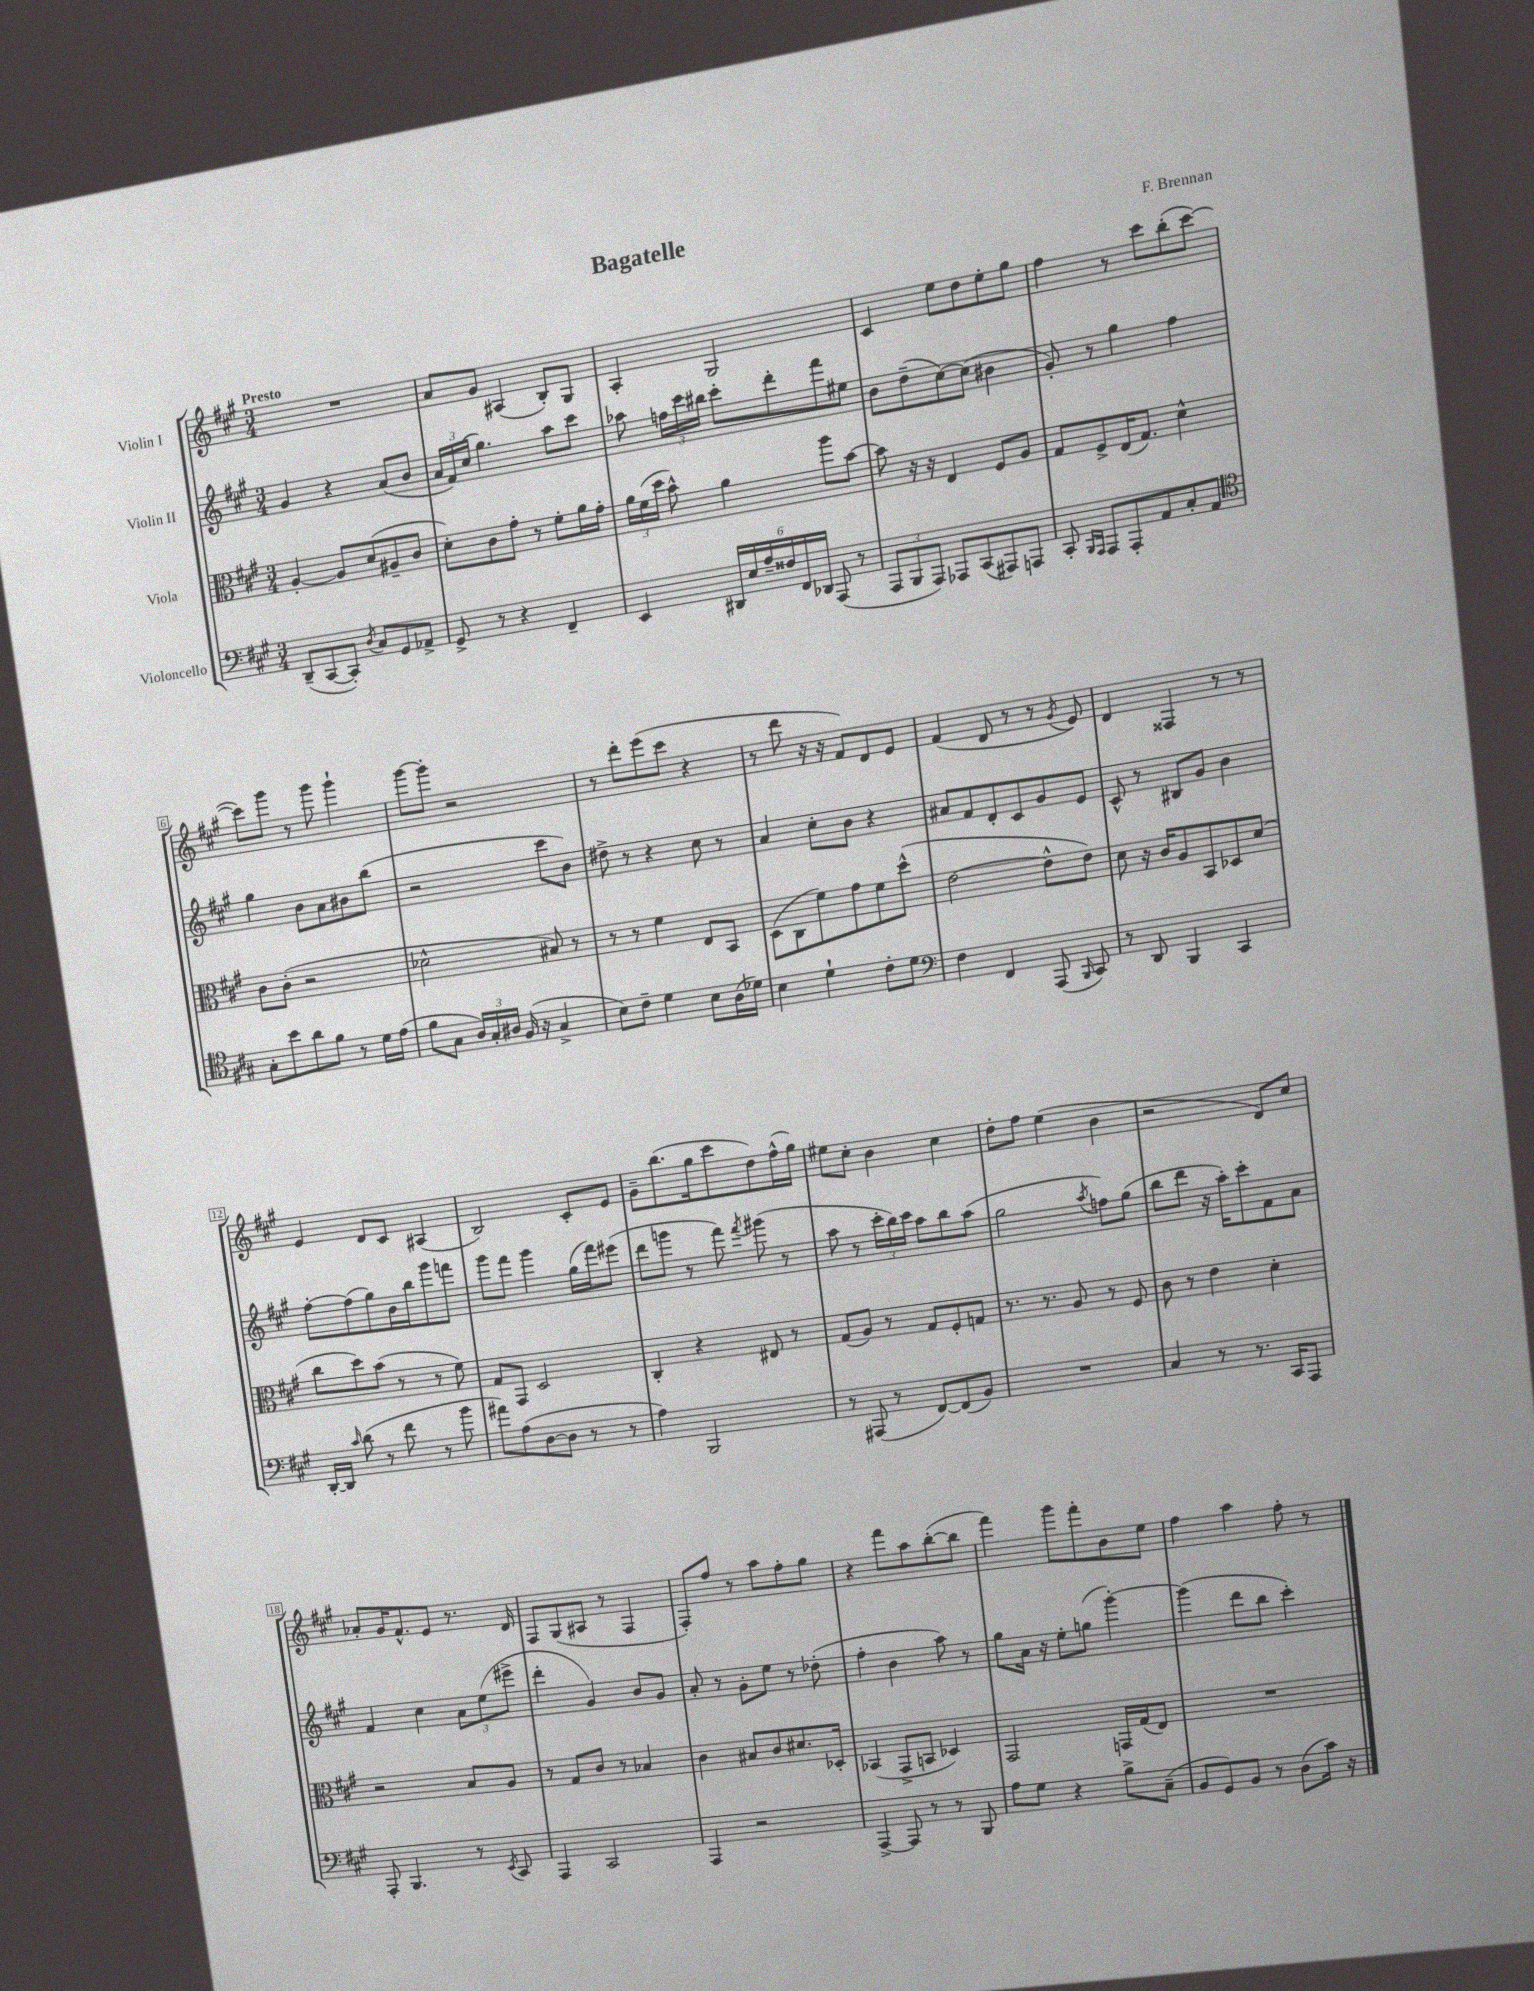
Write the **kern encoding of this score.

**kern	**kern	**kern	**kern
*staff4	*staff3	*staff2	*staff1
*clefF4	*clefC3	*clefG2	*clefG2
*k[f#c#g#]	*k[f#c#g#]	*k[f#c#g#]	*k[f#c#g#]
*M3/4	*M3/4	*M3/4	*M3/4
(8DD~	[4A'	4g#	2.r
[8CC#	.	.	.
8CC#'])	8A]	4r	.
8qD	.	.	.
8C#	(8d	.	.
8GG#	8A#~	(8a	.
8AA-^	8c#	8b	.
=	=	=	=
8GG#^	8d')	24a	8a
.	.	24f#)	.
.	.	(24cc#	.
8r	8c#	4.gg#)	8g#
4r	8g#'	.	(4A#
.	8r	.	.
4FF#~	8f#'	8aa	8B')
.	16a	8ccc#	8G#
.	16g#'	.	.
=	=	=	=
4EE	24a	8aa-	4A'
.	(24f#	.	.
.	24dd	.	.
.	8b^^)	24ff	.
.	.	24ccc#	.
.	.	24bb#	.
24DD#	4a	8ccc#'	2G#
24E	.	.	.
24A~	.	.	.
24F##	.	8ddd'	.
24FF#	.	.	.
24DD-	.	.	.
(8AAA	8aa	8fff#	.
8r	[8b	8ee#	.
=	=	=	=
12AAA	8b]	8b	4c#
12BBB	.	.	.
.	16r	(8dd~	.
12AAA)	.	.	.
.	16r	.	.
8AAA-	4E	[8cc#)	8ee
(8CC#	.	(8cc#]	8dd
8AAA#)	8F#	4b#	8ee'
8AAA	8A	.	8gg#
=	=	=	=
8CC#'	8G#	8g#')	4ff#
16qqBBB	.	.	.
16qqAAA	.	.	.
8AAA	8F#^	8r	.
8AAA'	(16E	4gg#	8r
.	8.G#)	.	.
8AA	.	.	8ccc#
8C#'	4d^^	4ff#	(8bb'
8AA	.	.	[8ccc#
=	=	=	=
*clefC4	*	*	*
8G#'	8c#	4gg#	8ccc#])
8b	(8c#'	.	8ggg#
8a	2r	8b	8r
8f#	.	8a	8ggg#
8r	.	8b#	4ggg#`
16d	.	(8bb	.
(16e	.	.	.
=	=	=	=
8f#	2d-^^	2r	[8ggg#
8G#	.	.	8ggg#']
24A)	.	.	2r
24G#'	.	.	.
24A#	.	.	.
(16F#	.	.	.
16r	.	.	.
4G#^	8B#)	8ccc#	.
.	8r	8b)	.
=	=	=	=
8B)	8r	8dd#^	8r
8c#~	8r	8r	8ddd'
4d	4f#	4r	(8eee
.	.	.	8ccc#
8B	8E	8cc#	4r
(16A	8BB	8r	.
16d-)	.	.	.
=	=	=	=
4B	(8D	4a	8r
.	8C#	.	8ddd
4d`	8f#)	8cc#'	16r
.	.	.	16r
.	8g#	8b	8f#)
8c#'	8f#	4r	8d
8d	(8dd^^	.	8e
=	=	=	=
*clefF4	*	*	*
4F#	[2e	8a#	(4f#
.	.	8f#	.
4FF#	.	8d'	8d
.	.	8c#	8r
(8AAA	8e^^]	8g#	8r
16qqBBB	.	.	8qg#
8CC#)	8e)	8e	8e)
=	=	=	=
8r	8d	8c#^^	4d
8DD	16r	8r	.
.	16c#	.	.
4BBB	8A	8B#	4F##
.	8BB	8g#	.
4CC#	8D-	4b	8r
.	(8d	.	8r
=	=	=	=
[16DD'	8cc#	[8ff#'	4e
16DD]	.	.	.
16qqc#	.	.	.
(8d	8dd)	(8ff#]	.
8r	(8b	8gg#)	8d
8f#	8r	16b	8c#
.	.	16bb	.
8r	8r	8ggg#	(4A#
8b	8f#)	8fff	.
=	=	=	=
8a#)	8G#	8ggg#	2B)
(8A	8GG#	8fff#	.
[8D	2D	4ggg#	.
8D]	.	.	.
8r	.	(16gg#	8c#'
.	.	16fff#)	.
8r	.	(8eee#	8e
=	=	=	=
4A)	4C#'	8ddd	8g#~
.	.	8ggg	(8.bb
2BBB	4r	8r	.
.	.	.	16gg#
.	.	8fff#)	8ccc#
.	.	8qfff#	.
.	8E#	(8ggg#	8dd)
.	8r	8r	(16ff#^^
.	.	.	16gg#)
=	=	=	=
8r	(8G#	8aa	8ee#
(8AAA#	8A)	8r	8cc#'
8r	8r	24ccc#'	4b
.	.	24bb)	.
.	.	24ccc#	.
[8FF#)	8G#	8aa	.
(8FF#]	8F#'	8bb	4cc#
8BB)	8G	(8aa	.
=	=	=	=
2.r	8.r	2gg#	8dd'
.	.	.	8ff#
.	8.r	.	.
.	.	.	(4ee
.	8A	.	.
.	.	8qaa	.
.	8r	8ff)	4b
.	8F#	(8gg#	.
=	=	=	=
4C#	8c#	8bb	2r
.	8r	8ddd	.
8r	4e	16r	.
.	.	16aa')	.
8.r	.	8ccc#'	.
.	4d'	8f#	8d)
16CC#	.	.	.
8AAA	.	8a	8cc#
=	=	=	=
8AAA'	2r	4f#	8a-'
4.BBB	.	.	16g#
.	.	.	8.f#^^
.	.	4cc#	.
.	.	.	8e
8r	8B	12a	8.r
.	.	(12ee	.
8qEE	.	.	.
8CC#	8A	.	.
.	.	12eee#^	.
.	.	.	16d
=	=	=	=
4AAA	8r	4ddd'	8F#
.	8G#	.	(8G#
2CC#	8c#	4g#)	8A#
.	8r	.	8r
.	4B-	8b	4F#
.	.	8g#	.
=	=	=	=
4AAA	4c#	8a'	8F#')
.	.	8r	8ff#
2r	8B#	8g#'	8r
.	8c#	8ee	8aa
.	8.d#	8r	8ff#'
.	.	(8dd-'	8gg#
.	16D-'	.	.
=	=	=	=
[4AAA^	(4BB-	4ff#'	4r
8AAA]	8GG#^	4b	8fff#
8r	8BB	.	8aa
8r	4D-)	8aa)	([8bb'
8BBB	.	8r	8bb]
=	=	=	=
8A	2GG#	8gg#	4fff#)
8G#	.	16a	.
.	.	16r	.
4r	.	8ee'	8ggg#
.	.	(8gg	8fff#'
8B^	16GG	[4ggg#')	8b
.	(16G#	.	.
(8C#~	8E)	.	8ee
=	=	=	=
8BB	2.r	(4ggg#]	4ff#
8GG#)	.	.	.
8BB	.	8ddd	4aa
8r	.	8bb	.
(8D	.	4ccc#')	8ff#'
16c#)	.	.	8r
16r	.	.	.
==	==	==	==
*-	*-	*-	*-
